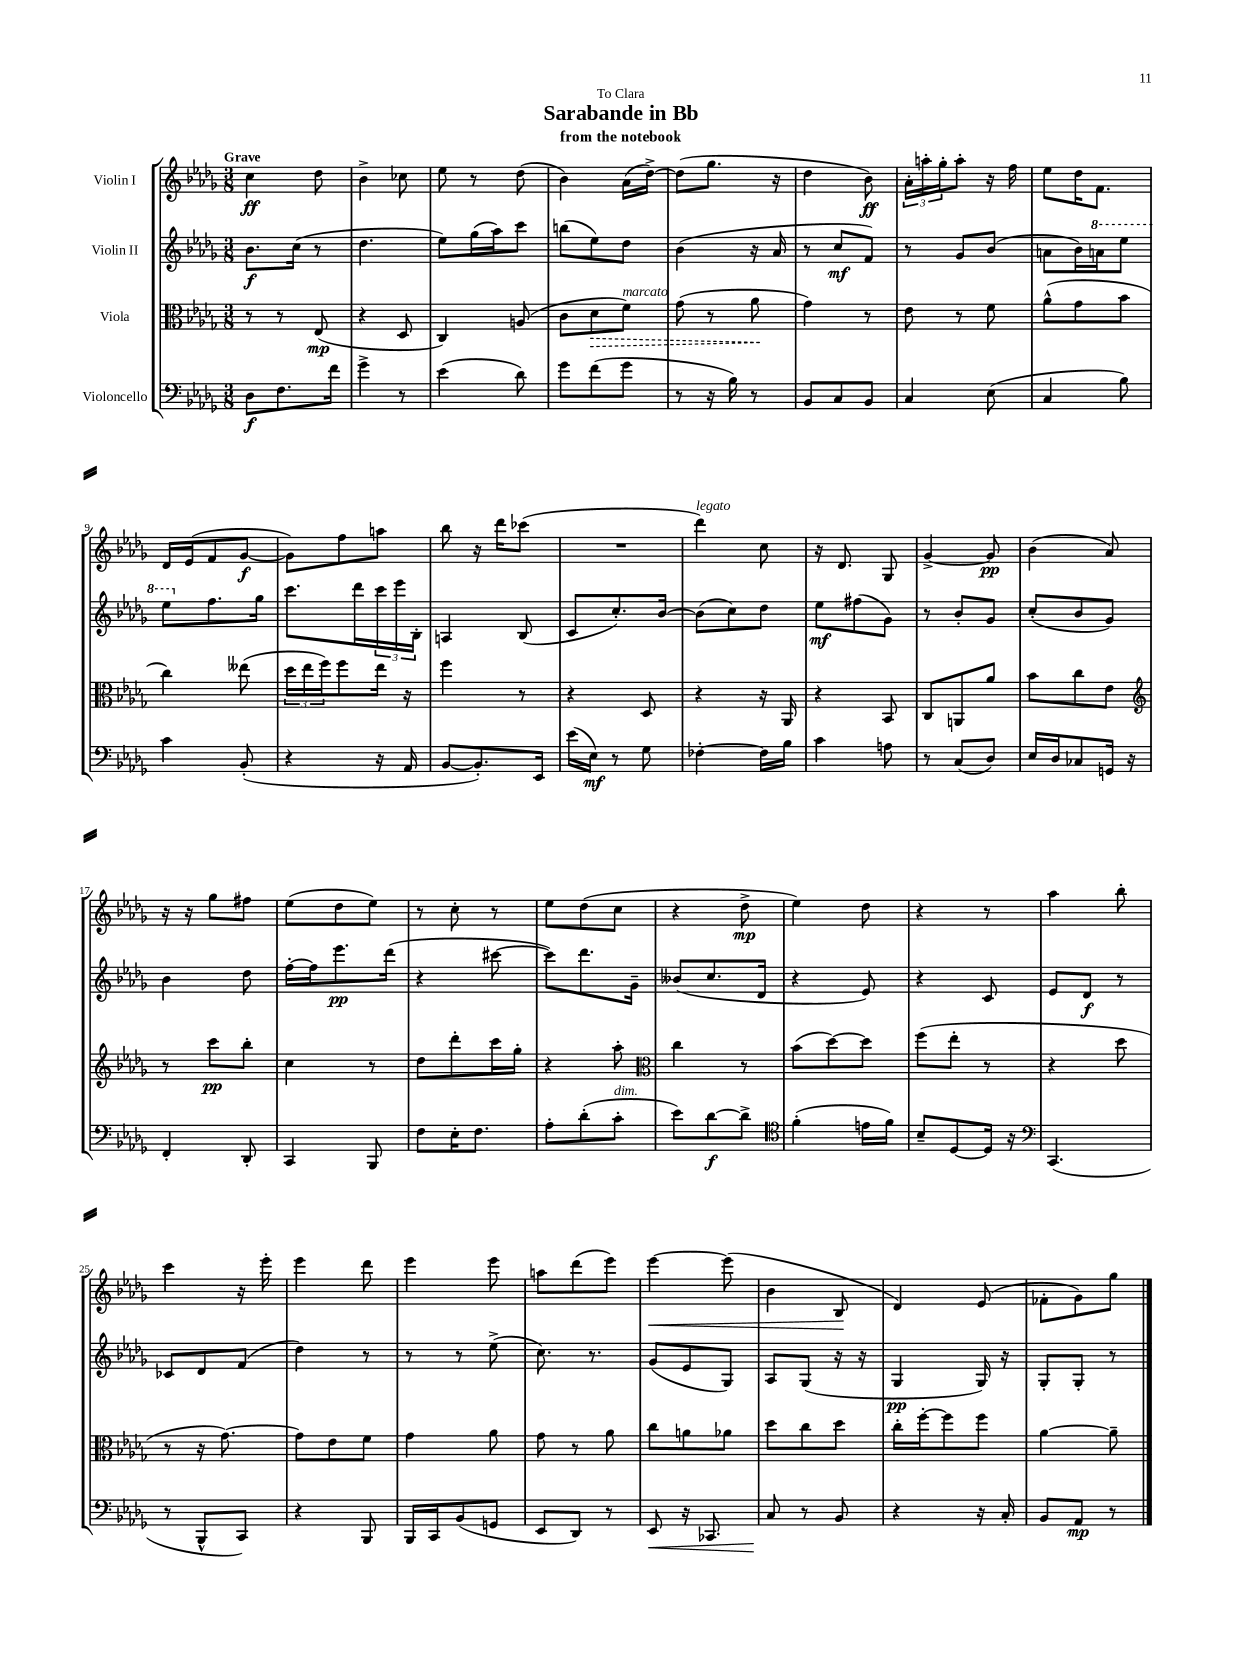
\header { title = "Sarabande in Bb" subtitle = "from the notebook" dedication = "To Clara" }
<<
\new StaffGroup <<
\new Staff = "s0" \with { instrumentName = "Violin I" } {
    \clef treble \key des \major \numericTimeSignature \time 3/8 \tempo "Grave"
    c''4\ff des''8 |
    bes'4-> ces''8 |
    ees''8 r8 des''8( |
    bes'4) aes'16( des''16~->) |
    des''8( ges''8. r16 |
    des''4 bes'8\ff) |
    \tuplet 3/2 { aes'16-. a''16-. ges''16-. } a''8-. r16 f''16 |
    ees''8 des''16 f'8. |
    des'16 ees'16( f'8 ges'8~\f |
    ges'8) f''8 a''8 |
    bes''8 r16 des'''16 ces'''8( |
    R4. |
    des'''4^\markup { \italic "legato" }) c''8 |
    r16 des'8. ges8 |
    ges'4~-> ges'8\pp |
    bes'4( aes'8) |
    r16 r16 ges''8 fis''8 |
    ees''8( des''8 ees''8) |
    r8 c''8-. r8 |
    ees''8 des''8( c''8 |
    r4 des''8->\mp |
    ees''4) des''8 |
    r4 r8 |
    aes''4 bes''8-. |
    c'''4 r16 ees'''16-. |
    ees'''4 des'''8 |
    ees'''4 ees'''8 |
    a''8 des'''8( ees'''8) |
    ees'''4~\< ees'''8( |
    bes'4 bes8\! |
    des'4) ees'8( |
    fes'8-. ges'8) ges''8 \bar "|." |
}
\new Staff = "s1" \with { instrumentName = "Violin II" } {
    \clef treble \key des \major \numericTimeSignature \time 3/8
    bes'8.\f c''16( r8 |
    des''4. |
    ees''8) ges''16( aes''16) c'''8 |
    b''8( ees''8) des''8 |
    bes'4( r16 aes'16 |
    r8 c''8\mf f'8) |
    r8 ges'8 bes'8( |
    a'8 bes'16) \ottava #1 a''16 ees'''8 |
    ees'''8 \ottava #0 f''8. ges''16 |
    c'''8. des'''16 \tuplet 3/2 { c'''16 ees'''16 bes16-. } |
    a4 bes8( |
    c'8 c''8.-.) bes'16~ |
    bes'8( c''8) des''8 |
    ees''8\mf fis''8( ges'8) |
    r8 bes'8-. ges'8 |
    c''8-.( bes'8 ges'8) |
    bes'4 des''8 |
    f''16~-. f''16 ees'''8.\pp des'''16( |
    r4 cis'''8~ |
    cis'''8) des'''8. ges'16-- |
    beses'8( c''8. des'16 |
    r4 ees'8) |
    r4 c'8 |
    ees'8 des'8\f r8 |
    ces'8 des'8 f'8( |
    des''4) r8 |
    r8 r8 ees''8->( |
    c''8.) r8. |
    ges'8( ees'8 ges8) |
    aes8 ges8( r16 r16 |
    ges4\pp ges16) r16 |
    ges8-. ges8-. r8 \bar "|." |
}
\new Staff = "s2" \with { instrumentName = "Viola" } {
    \clef alto \key des \major \numericTimeSignature \time 3/8
    r8 r8 ees8\mp( |
    r4 des8 |
    c4) a8( |
    c'8 \once \override Hairpin.style = #'dashed-line des'8\> f'8^\markup { \italic "marcato" }) |
    ges'8( r8 aes'8\! |
    ges'4) r8 |
    ees'8 r8 f'8 |
    aes'8-^( ges'8 bes'8 |
    c''4) eeses''8( |
    \tuplet 3/2 { des''16 ees''16 f''16) } f''8 ees''16 r16 |
    f''4 r8 |
    r4 des8 |
    r4 r16 aes,16 |
    r4 bes,8 |
    c8 a,8 aes'8 |
    bes'8 c''8 ees'8 |
    \clef treble r8 c'''8\pp bes''8-. |
    c''4 r8 |
    des''8 des'''8-. c'''16 ges''16-. |
    r4 aes''8-. |
    \clef alto c''4 r8 |
    bes'8( des''8~) des''8 |
    f''8( ees''8-. r8 |
    r4 des''8 |
    r8 r16 ges'8.~) |
    ges'8 ees'8 f'8 |
    ges'4 aes'8 |
    ges'8 r8 aes'8 |
    c''8 a'8 aes'8 |
    des''8 c''8 des''8 |
    c''16-. f''16~-. f''8 f''8 |
    aes'4~ aes'8-- \bar "|." |
}
\new Staff = "s3" \with { instrumentName = "Violoncello" } {
    \clef bass \key des \major \numericTimeSignature \time 3/8
    des8\f f8. f'16 |
    ges'4-> r8 |
    ees'4( des'8) |
    ges'8 f'8( ges'8 |
    r8 r16 bes16) r8 |
    bes,8 c8 bes,8 |
    c4 ees8( |
    c4 bes8) |
    c'4 bes,8-.( |
    r4 r16 aes,16 |
    bes,8~ bes,8.-.) ees,16 |
    ees'16( ees16\mf) r8 ges8 |
    fes4~-. fes16 bes16 |
    c'4 a8 |
    r8 c8( des8) |
    ees16 des16 ces8 g,16 r16 |
    f,4-. des,8-. |
    c,4 bes,,8 |
    f8 ees16-. f8. |
    aes8-. des'8-.( c'8-.^\markup { \italic "dim." } |
    ees'8) des'8~\f des'8-> |
    \clef tenor f'4-.( e'16 f'16) |
    bes8-- des8~ des16 r16 |
    \clef bass c,4.( |
    r8 bes,,8-^ c,8) |
    r4 bes,,8 |
    bes,,16 c,16 bes,8( g,8 |
    ees,8 des,8) r8 |
    ees,8\< r16 ces,8. |
    c8\! r8 bes,8 |
    r4 r16 c16-. |
    bes,8 aes,8\mp r8 \bar "|." |
}
>>
>>
